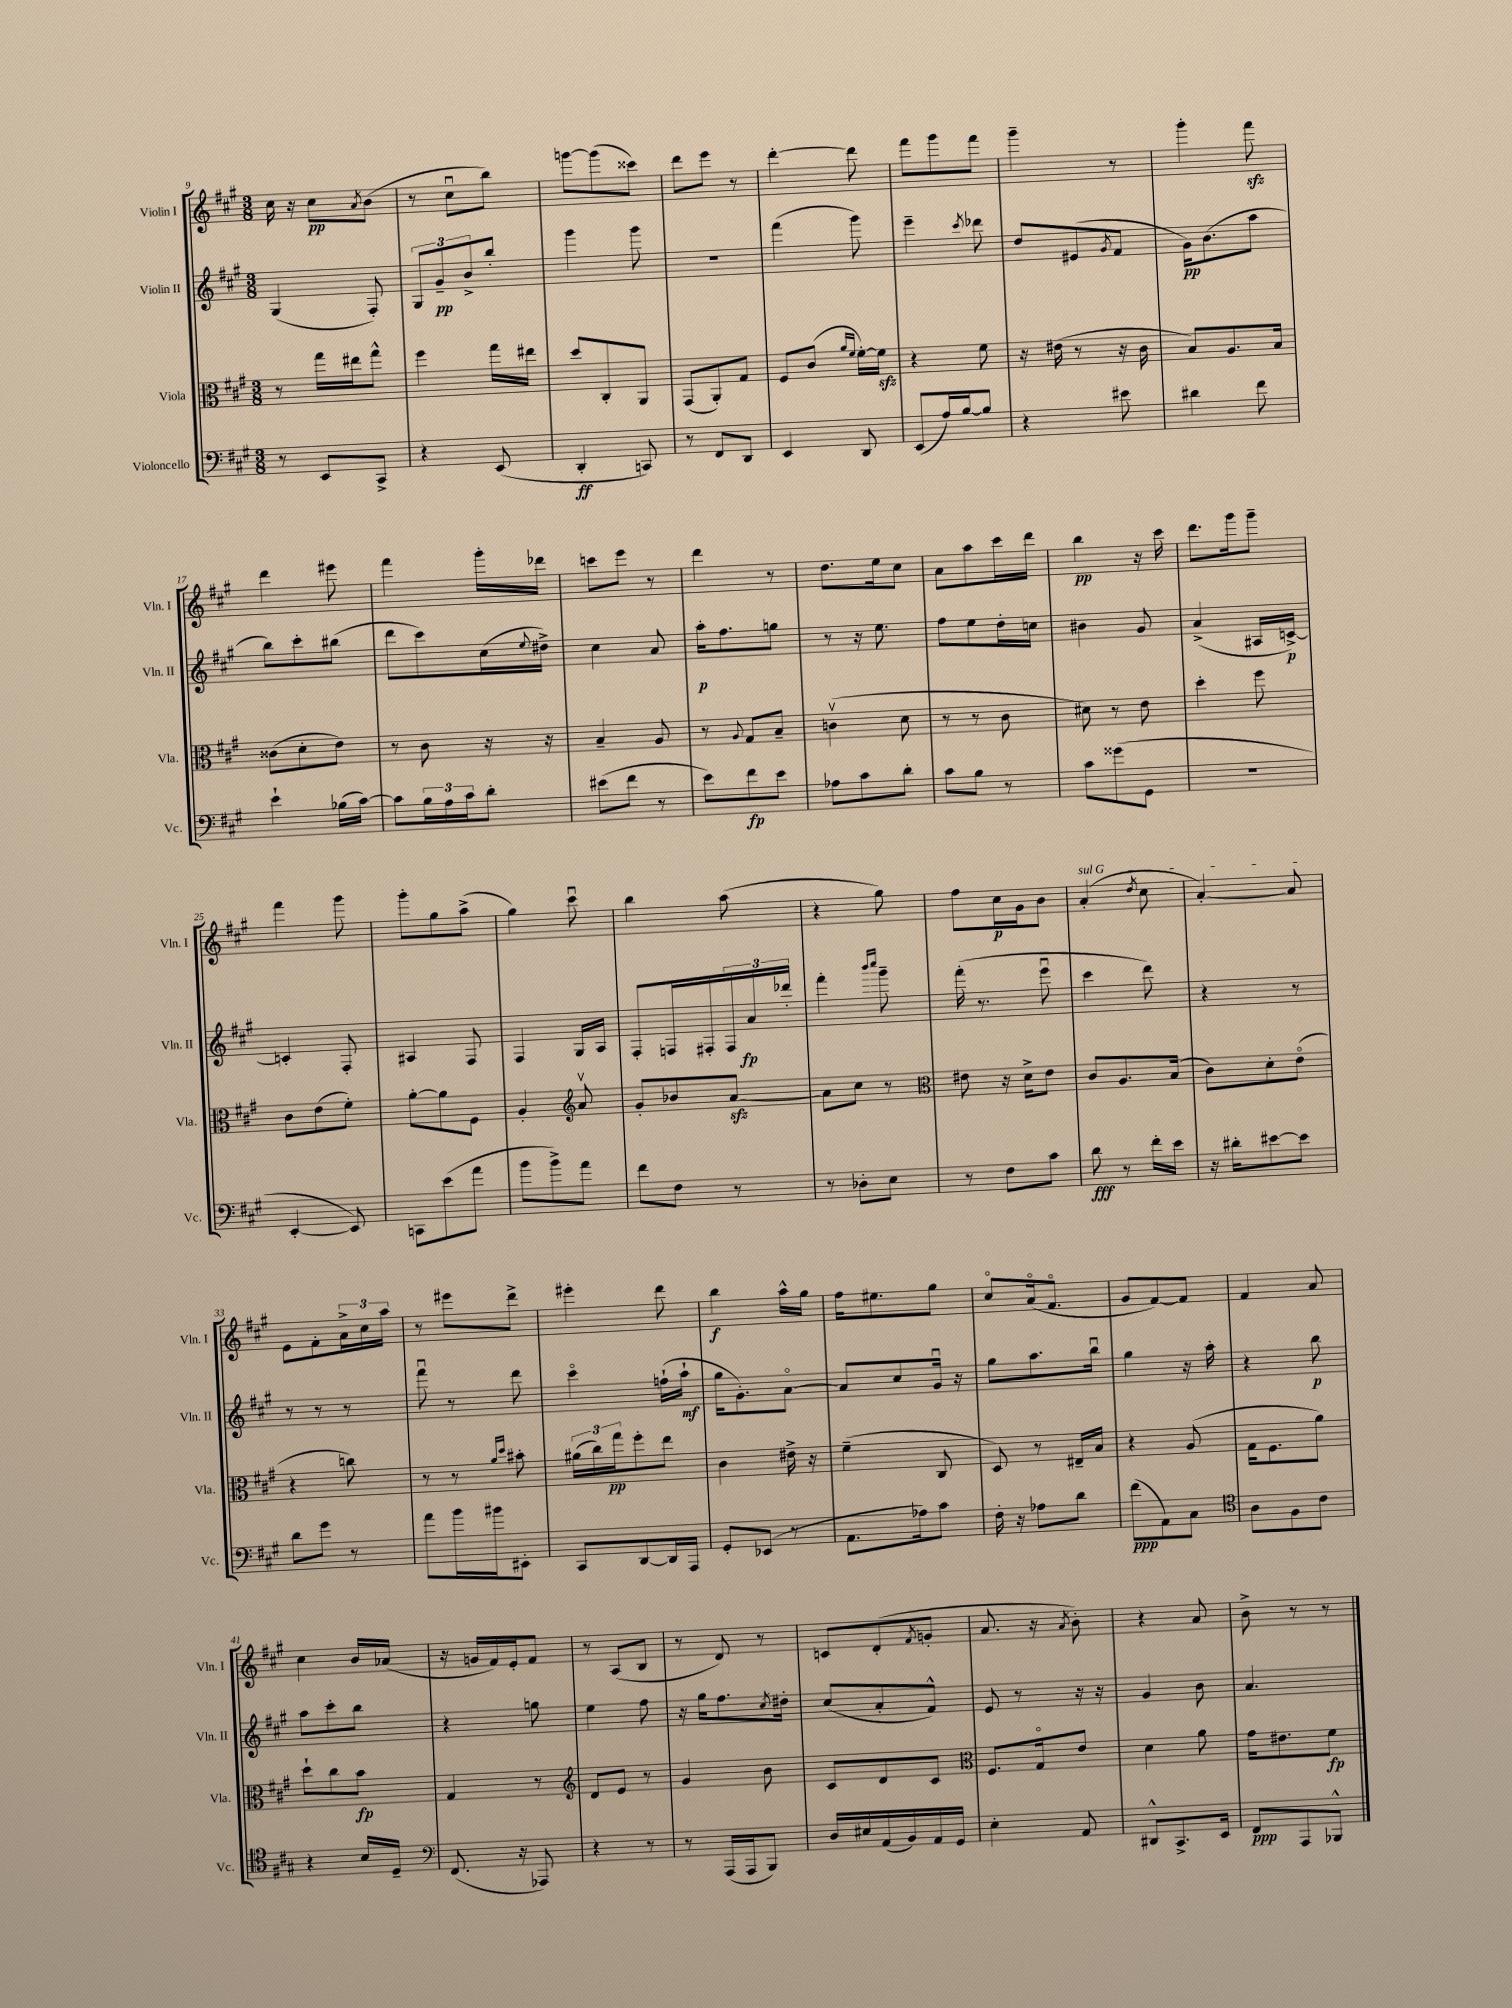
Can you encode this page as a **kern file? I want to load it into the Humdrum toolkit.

**kern	**dynam	**kern	**dynam	**kern	**dynam	**kern	**dynam
*part4	*part4	*part3	*part3	*part2	*part2	*part1	*part1
*staff4	*staff4	*staff3	*staff3	*staff2	*staff2	*staff1	*staff1
*I"Violoncello	*	*I"Viola	*	*I"Violin II	*	*I"Violin I	*
*I'Vc.	*	*I'Vla.	*	*I'Vln. II	*	*I'Vln. I	*
*clefF4	*	*clefC3	*	*clefG2	*	*clefG2	*
*k[f#c#g#]	*	*k[f#c#g#]	*	*k[f#c#g#]	*	*k[f#c#g#]	*
*M3/8	*	*M3/8	*	*M3/8	*	*M3/8	*
=9	=9	=9	=9	=9	=9	=9	=9
8r	.	8r	.	(4G#/	.	16cc#\	.
.	.	.	.	.	.	16r	.
8EE/L	.	16gg#\LL	.	.	.	8cc#\L	pp
.	.	16ee#X\J	.	.	.	.	.
.	.	.	.	.	.	8qa/	.
8CC#^/J	.	8gg#^^\J	.	8F#'/)	.	(8b\J	.
=10	=10	=10	=10	=10	=10	=10	=10
4r	.	4ff#\	.	12G#/L	.	8r	.
.	.	.	.	12g#~/	pp	.	.
.	.	.	.	.	.	8cc#u\L	.
.	.	.	.	12b^/	.	.	.
(8EE/	.	16gg#\LL	.	8bb'/J	.	8bb\J)	.
.	.	16ee#X\JJ	.	.	.	.	.
=11	=11	=11	=11	=11	=11	=11	=11
4DD'/	ff	8dd/L	.	4ggg#\	.	[8gggn\L	.
.	.	8C#'/	.	.	.	(8ggg\]	.
8CCn/)	.	8AA/J	.	8ggg#\	.	8ccc##X\J)	.
=12	=12	=12	=12	=12	=12	=12	=12
8r	.	(8GG#/L	.	4.r	.	8ddd\L	.
8FF#/L	.	8AA'/)	.	.	.	8eee\J	.
8DD/J	.	8G#/J	.	.	.	8r	.
=13	=13	=13	=13	=13	=13	=13	=13
4EE/	.	8F#/L	.	(4fff#\	.	[4ddd'\	.
.	.	(8c#/J	.	.	.	.	.
.	.	16qqa/LL	.	.	.	.	.
.	.	16qqf#/JJ	.	.	.	.	.
8DD/	.	[16f#'\LL)	.	8ggg#\)	.	8ddd\]	.
.	.	16f#zz\JJ]	.	.	.	.	.
=14	=14	=14	=14	=14	=14	=14	=14
(8EE/L	.	4r	.	4eee~\	.	8fff#\L	.
16A/L)	.	.	.	.	.	8ggg#\	.
[16B/J	.	.	.	.	.	.	.
.	.	.	.	8qccc#/	.	.	.
8B/J]	.	8f#\	.	8ddd-X\	.	8fff#\J	.
=15	=15	=15	=15	=15	=15	=15	=15
4r	.	16r	.	8dd/L	.	4ggg#~\	.
.	.	(16e#X\	.	.	.	.	.
.	.	8r	.	(8e#X/	.	.	.
.	.	.	.	8qg#/	.	.	.
8e#X\	.	16r	.	8f#/J	.	8r	.
.	.	16c#\	.	.	.	.	.
=16	=16	=16	=16	=16	=16	=16	=16
4d#X\	.	8B/L)	.	16g#\KL)	pp	4ggg#'\	.
.	.	.	.	(8.b\	.	.	.
.	.	8.A/	.	.	.	.	.
8f#\	.	.	.	8aa\J	.	8fff#zz\	.
.	.	16B/Jk	.	.	.	.	.
!!LO:LB:g=z
=17	=17	=17	=17	=17	=17	=17	=17
4e`\	.	(8c##X\L	.	8bb\L)	.	4ddd\	.
.	.	8d'\	.	8ccc#'\	.	.	.
(16B-X\LL	.	8e\J)	.	(8bb#X\J	.	8eee#X\	.
[16c#\JJ)	.	.	.	.	.	.	.
=18	=18	=18	=18	=18	=18	=18	=18
8c#\L]	.	8r	.	8ddd\L	.	4fff#\	.
24B\L	.	8c#\	.	8ccc#\)	.	.	.
24A\	.	.	.	.	.	.	.
24c#\J	.	.	.	.	.	.	.
8d'\J	.	16r	.	(16cc#\L	.	16ggg#'\LL	.
.	.	.	.	8qqee/	.	.	.
.	.	16r	.	16dd#X^\JJ)	.	16ddd-X\JJ	.
=19	=19	=19	=19	=19	=19	=19	=19
(8e#X\L	.	4B~/	.	4cc#\	.	8cccn\L	.
8f#\J	.	.	.	.	.	8eee\J	.
8r	.	8A/	.	8a/	.	8r	.
=20	=20	=20	=20	=20	=20	=20	=20
8e\L)	.	8r	.	16aa'\KL	p	4ddd\	.
.	.	.	.	8.ff#\	.	.	.
.	.	8qqA/	.	.	.	.	.
8f#\	fp	8G#/L	.	.	.	.	.
8e\J	.	8B~/J	.	8ggn\J	.	8r	.
=21	=21	=21	=21	=21	=21	=21	=21
8A-X\L	.	(4cnv\	.	8r	.	8.dd\L	.
8c#\	.	.	.	16r	.	.	.
.	.	.	.	8.ee\	.	16ee\k	.
8d'\J	.	8d\	.	.	.	8cc#\J	.
=22	=22	=22	=22	=22	=22	=22	=22
8c#\L	.	8r	.	8ff#\L	.	8a\L	.
8B\J	.	8r	.	8ee\	.	8aa\	.
8r	.	8c#\	.	16dd'\L	.	16ccc#\L	.
.	.	.	.	16ccn\JJ	.	16ddd\JJ	.
=23	=23	=23	=23	=23	=23	=23	=23
8c#\L	.	8d#X\)	.	4b#X\	.	4bb\	pp
(8g##X\	.	8r	.	.	.	.	.
8GG#\J	.	8e\	.	8g#/	.	16r	.
.	.	.	.	.	.	16ccc#\	.
=24	=24	=24	=24	=24	=24	=24	=24
4.r	.	4dd'\	.	(4a^/	.	8.ddd\L	.
.	.	.	.	.	.	16ggg#\k	.
.	.	8ff#\	.	16A#X/LL	.	8ggg#~\J	.
.	.	.	.	[16cn^/JJ)	p	.	.
!!LO:LB:g=z
=25	=25	=25	=25	=25	=25	=25	=25
[4EE'/	.	8c#\L	.	4cn'/]	.	4fff#\	.
.	.	(8e\	.	.	.	.	.
8EE/])	.	8f#'\J)	.	8F#'/	.	8ggg#\	.
=26	=26	=26	=26	=26	=26	=26	=26
8CCn\L	.	[8a'\L	.	4A#X/	.	8ggg#'\L	.
(8e\	.	8a\]	.	.	.	8gg#\	.
8a\J	.	8F#\J	.	8F#/	.	(8aa^\J	.
=27	=27	=27	=27	=27	=27	=27	=27
8b\L	.	4A'/	.	4F#/	.	4gg#\)	.
8b^\)	.	.	.	.	.	.	.
*	*	*clefG2	*	*	*	*	*
8a\J	.	8av/	.	16G#/LL	.	8ccc#u\	.
.	.	.	.	16A/JJ	.	.	.
=28	=28	=28	=28	=28	=28	=28	=28
8f#\L	.	8g#'/L	.	8F#'/L	.	4bb\	.
8F#\J	.	8b-X/	.	16Fn/L	.	.	.
.	.	.	.	16F#X'/	.	.	.
8r	.	[8azz/J	.	24F#/	.	(8aa\	.
.	.	.	.	24a/	fp	.	.
.	.	.	.	24ddd-X'/JJ	.	.	.
=29	=29	=29	=29	=29	=29	=29	=29
8r	.	8a\L]	.	4fff#'\	.	4r	.
8D-X'\L	.	8cc#\J	.	.	.	.	.
.	.	.	.	16qqbbb/LL	.	.	.
.	.	.	.	16qqcccc#/JJ	.	.	.
8E\J	.	8r	.	8ggg#~\	.	8gg#\)	.
=30	=30	=30	=30	=30	=30	=30	=30
*	*	*clefC3	*	*	*	*	*
8r	.	8e#X\	.	(16fff#'\	.	8ff#\L	.
.	.	.	.	8.r	.	.	.
8F#\L	.	16r	.	.	.	16cc#\L	p
.	.	16d^\KL	.	.	.	16g#\J	.
8c#\J	.	8e#\J	.	8eeeu\	.	8b\J	.
=31	=31	=31	=31	=31	=31	=31	=31
!	!	!	!	!	!	!LO:TX:a:i:t=sul G	!
8d\	fff	8c#/L	.	4ccc#\	.	(4a'/	.
8r	.	8.A/	.	.	.	.	.
.	.	.	.	.	.	8qdd/	.
16f#'\LL	.	.	.	8ddd\)	.	8cc#\	.
16e\JJ	.	(16B/Jk	.	.	.	.	.
=32	=32	=32	=32	=32	=32	=32	=32
16r	.	8c#\L)	.	4r	.	[4a'/)	.
16d#X'\KL	.	.	.	.	.	.	.
[8e#X\	.	8d'\	.	.	.	.	.
8e#\J]	.	(8e\J	.	8r	.	8a/]	.
!!LO:LB:g=z
=33	=33	=33	=33	=33	=33	=33	=33
8d\L	.	4r	.	8r	.	8e\L	.
8g#\J	.	.	.	8r	.	8f#'\	.
8r	.	8ccn\)	.	8r	.	24a^\L	.
.	.	.	.	.	.	24cc#\	.
.	.	.	.	.	.	24aa\JJ	.
=34	=34	=34	=34	=34	=34	=34	=34
8a\L	.	8r	.	8fff#u\	.	8r	.
16b\L	.	8r	.	8r	.	8eee#X\L	.
16b#X\J	.	.	.	.	.	.	.
.	.	16qqa/LL	.	.	.	.	.
.	.	16qqdd/JJ	.	.	.	.	.
8EE#X'\J	.	8b#X'\	.	8ddd\	.	8ddd^\J	.
=35	=35	=35	=35	=35	=35	=35	=35
8CC#/L	.	(24a#X\LL	.	4ccc#\	.	4eee#X'\	.
.	.	24cc#\)	.	.	.	.	.
.	.	24gg#\J	pp	.	.	.	.
[8DD/	.	8ff#'\	.	.	.	.	.
16DD/L]	.	8ee\J	.	(16ffn`\LL	.	8ddd\	.
16AAA/JJ	.	.	.	16aa`\JJ	mf	.	.
=36	=36	=36	=36	=36	=36	=36	=36
8GG#'/L	.	4c#\	.	16gg#\KL	.	4bb\	f
.	.	.	.	8.g#'\)	.	.	.
(8EE-X/J	.	.	.	.	.	.	.
8r	.	16e#X^\	.	[8a\J	.	16aa^^\LL	.
.	.	16r	.	.	.	16gg#\JJ	.
=37	=37	=37	=37	=37	=37	=37	=37
8.AA\L	.	(4f#~\	.	8a/L]	.	16ff#\KL	.
.	.	.	.	.	.	8.ee#X\	.
.	.	.	.	8cc#/	.	.	.
16A-X\k)	.	.	.	.	.	.	.
8c#\J	.	8C#/	.	16g#u/Jk	.	8gg#\J	.
.	.	.	.	16r	.	.	.
=38	=38	=38	=38	=38	=38	=38	=38
16F#'\	.	8D/)	.	8gg#\L	.	8cc#/L	.
16r	.	.	.	.	.	.	.
8A-X\L	.	8r	.	8.aa\	.	(16a/k	.
.	.	.	.	.	.	8.f#/J	.
8d\J	.	16E#X~/LL	.	.	.	.	.
.	.	16B/JJ	.	16bbu\Jk	.	.	.
=39	=39	=39	=39	=39	=39	=39	=39
(8f#\L	ppp	4r	.	4gg#\	.	8g#/L	.
8AA\)	.	.	.	.	.	[8f#/)	.
8C#\J	.	(8A/	.	16r	.	8f#/J]	.
.	.	.	.	16aa'\	.	.	.
=40	=40	=40	=40	=40	=40	=40	=40
*clefC4	*	*	*	*	*	*	*
8A\L	.	16G#\KL	.	4r	.	4f#/	.
.	.	8.F#\	.	.	.	.	.
8F#\	.	.	.	.	.	.	.
8c#\J	.	8a\J)	.	8bb\	p	8a/	.
!!LO:LB:g=z
=41	=41	=41	=41	=41	=41	=41	=41
4r	.	8dd`\L	.	8aa\L	.	4cc#\	.
.	.	8cc#\	.	8ccc#'\	.	.	.
16B/LL	.	8b\J	fp	8bb\J	.	16b/LL	.
16D~/JJ	.	.	.	.	.	(16a-X/JJ	.
=42	=42	=42	=42	=42	=42	=42	=42
*clefF4	*	*	*	*	*	*	*
(8.FF#/	.	4G#/	.	4r	.	16r	.
.	.	.	.	.	.	16gn/LL	.
.	.	.	.	.	.	16f#/)	.
16r	.	.	.	.	.	16e'/J	.
8AAA-X/)	.	8r	.	8ggn\	.	8f#/J	.
=43	=43	=43	=43	=43	=43	=43	=43
*	*	*clefG2	*	*	*	*	*
4r	.	8d/L	.	4ee\	.	8r	.
.	.	8e/J	.	.	.	(8A/L	.
8r	.	8r	.	8ff#\	.	8B/J	.
=44	=44	=44	=44	=44	=44	=44	=44
8r	.	4g#/	.	16r	.	8r	.
.	.	.	.	16gg#\KL	.	.	.
(16AAA/LL	.	.	.	8.ff#\	.	8d/)	.
16AAA/J	.	.	.	.	.	.	.
8BBB/J)	.	8b\	.	.	.	8r	.
.	.	.	.	8qcc#/	.	.	.
.	.	.	.	16dd#X'\Jk	.	.	.
=45	=45	=45	=45	=45	=45	=45	=45
16D/LL	.	8c#/L	.	(8cc#/L	.	8cn/L	.
16E#X/	.	.	.	.	.	.	.
(16AA/	.	8d/	.	8a'/	.	(8d'/	.
16BB/)	.	.	.	.	.	.	.
.	.	.	.	.	.	8qf#/	.
16AA/	.	8c#/J	.	8f#^^/J)	.	8gn'/J	.
16GG#/JJ	.	.	.	.	.	.	.
=46	=46	=46	=46	=46	=46	=46	=46
*	*	*clefC3	*	*	*	*	*
4E'\	.	8.F#/L	.	8e/	.	8.a/	.
.	.	.	.	8r	.	.	.
.	.	16G#/k	.	.	.	16r	.
.	.	.	.	.	.	8qa/	.
8AA/	.	8e/J	.	16r	.	8b'\)	.
.	.	.	.	16r	.	.	.
=47	=47	=47	=47	=47	=47	=47	=47
8DD#X^^/L	.	4d\	.	4g#/	.	4r	.
8.CC#^/	.	.	.	.	.	.	.
.	.	8a\	.	8b\	.	8a/	.
16EE/Jk	.	.	.	.	.	.	.
=48	=48	=48	=48	=48	=48	=48	=48
8FF#/L	ppp	16g#\KL	.	4.a/	.	8b^\	.
.	.	8.e#X\	.	.	.	.	.
8AAA/	.	.	.	.	.	8r	.
8BBB-X^^/J	.	8f#\J	fp	.	.	8r	.
==	==	==	==	==	==	==	==
*-	*-	*-	*-	*-	*-	*-	*-
